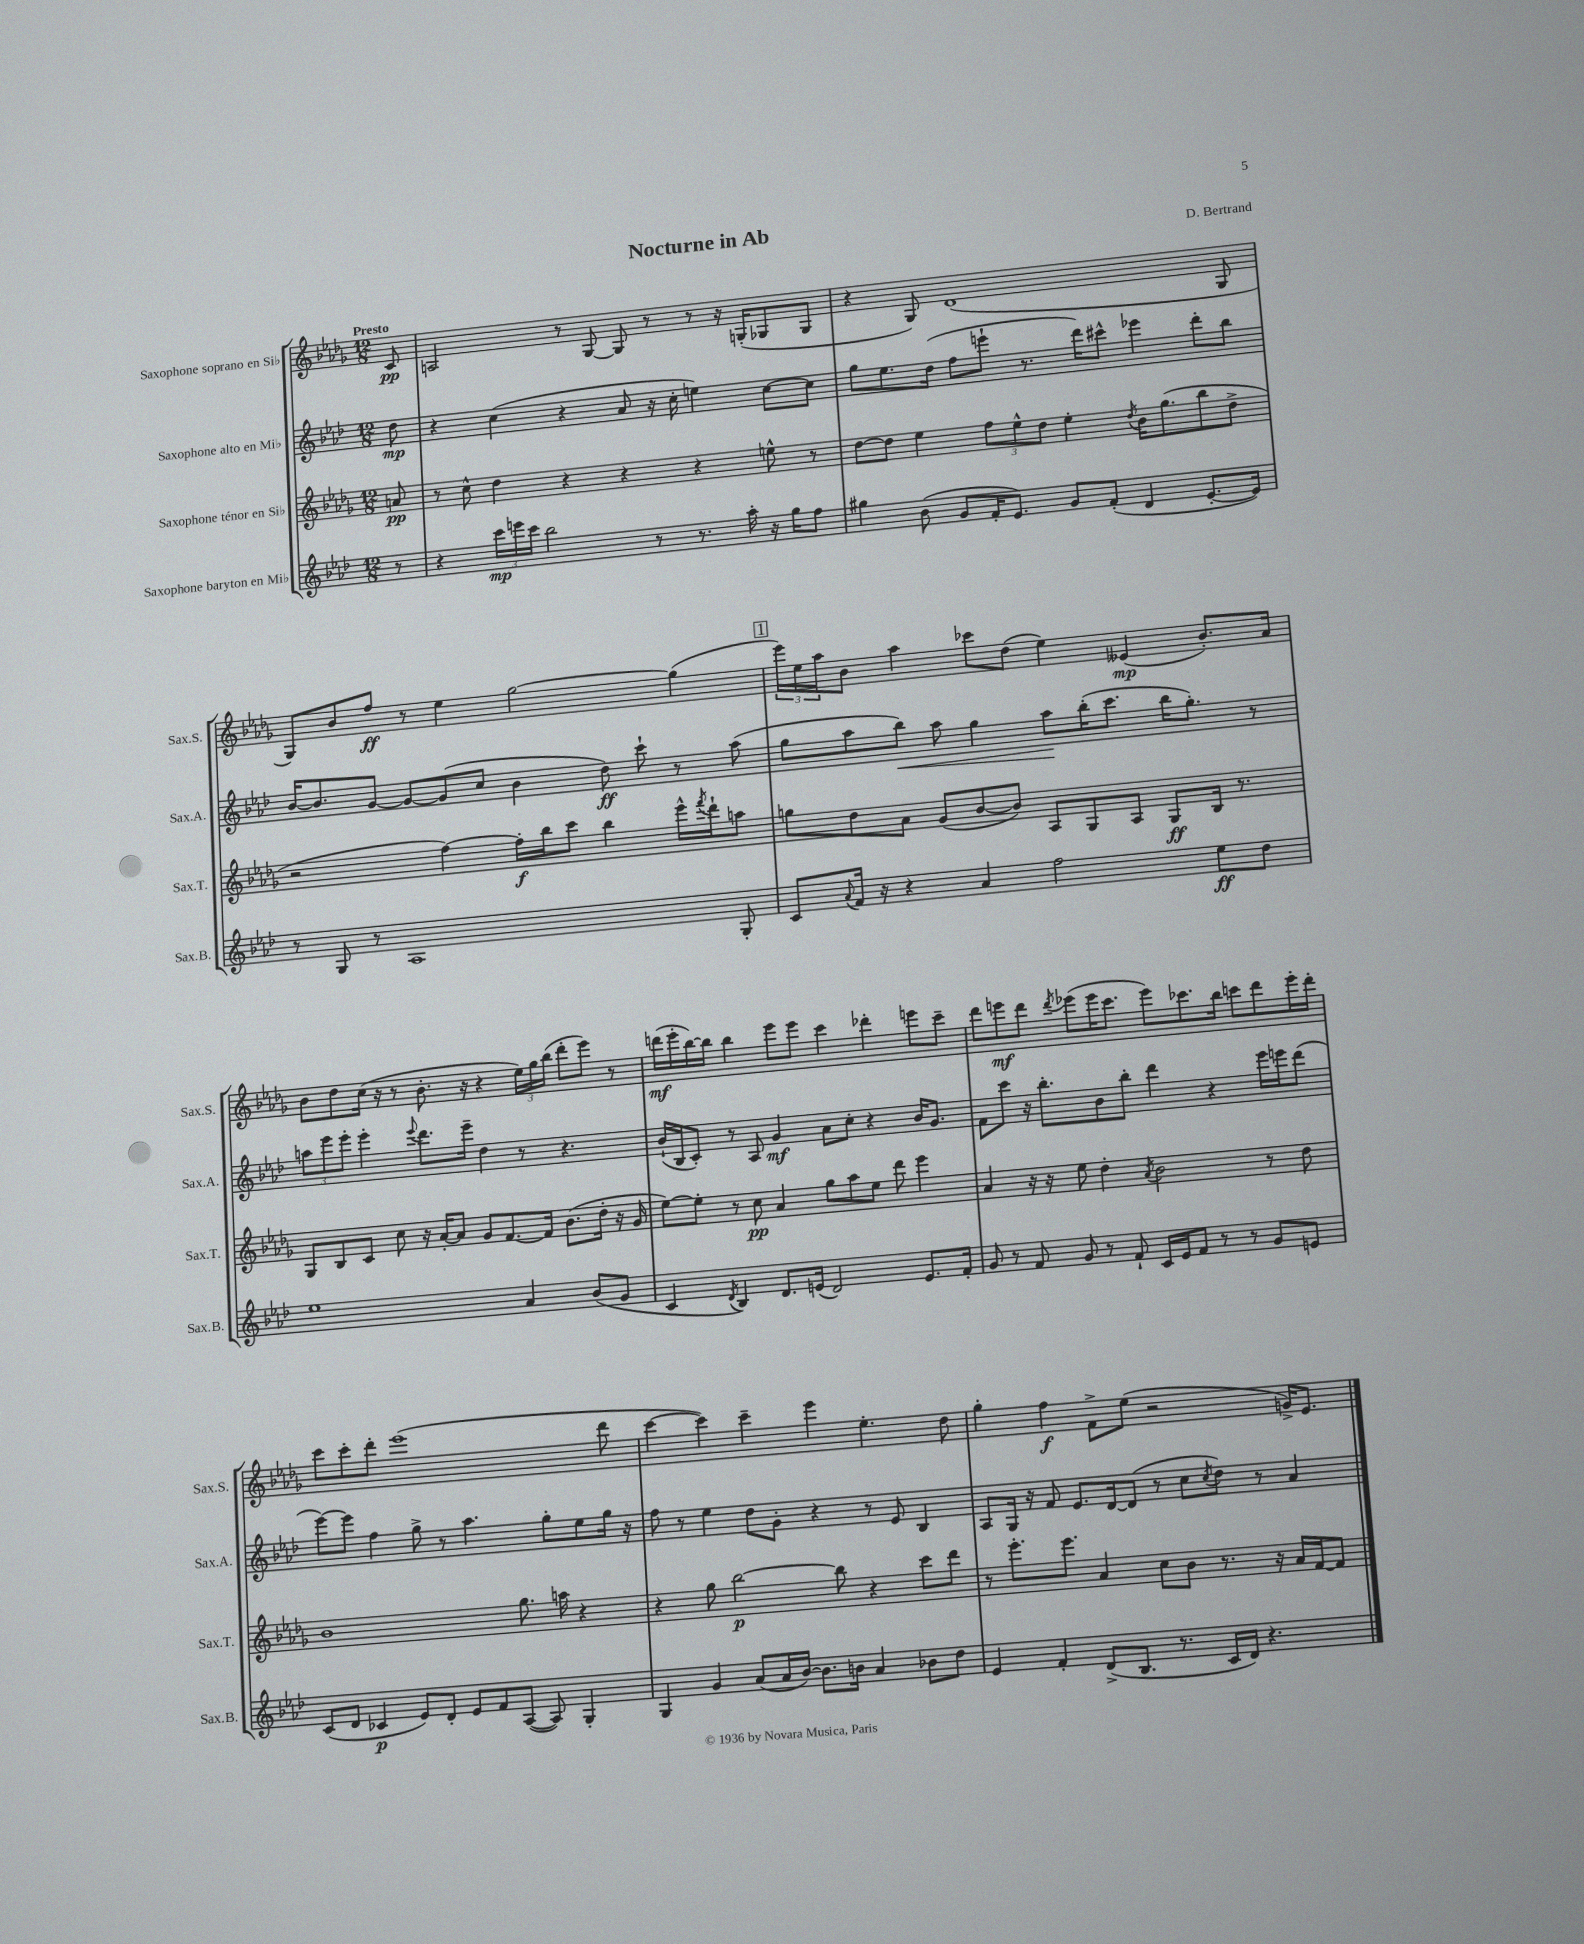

**kern	**dynam	**kern	**dynam	**kern	**dynam	**kern	**dynam
*part4	*part4	*part3	*part3	*part2	*part2	*part1	*part1
*staff4	*staff4	*staff3	*staff3	*staff2	*staff2	*staff1	*staff1
*I"Saxophone baryton en Mi♭	*	*I"Saxophone ténor en Si♭	*	*I"Saxophone alto en Mi♭	*	*I"Saxophone soprano en Si♭	*
*I'Sax.B.	*	*I'Sax.T.	*	*I'Sax.A.	*	*I'Sax.S.	*
*clefG2	*	*clefG2	*	*clefG2	*	*clefG2	*
*k[b-e-a-d-]	*	*k[b-e-a-d-g-]	*	*k[b-e-a-d-]	*	*k[b-e-a-d-g-]	*
*M12/8	*	*M12/8	*	*M12/8	*	*M12/8	*
=	=	=	=	=	=	=	=
!	!	!	!	!	!	!LO:TX:a:B:t=Presto	!
8r	.	8an/	pp	8dd-\	mp	8c/	pp
=1	=1	=1	=1	=1	=1	=1	=1
4r	.	8r	.	4r	.	2An/	.
.	.	8cc^^\	.	.	.	.	.
24ccc\LL	mp	4dd-\	.	(4cc\	.	.	.
24eeen\	.	.	.	.	.	.	.
24ccc\JJ	.	.	.	.	.	.	.
2bb-\	.	.	.	.	.	.	.
.	.	4r	.	4r	.	8r	.
.	.	.	.	.	.	[8G-/	.
.	.	4r	.	8a-/	.	8G-/]	.
8r	.	.	.	16r	.	8r	.
.	.	.	.	16cc'\	.	.	.
8.r	.	4r	.	4een\)	.	8r	.
.	.	.	.	.	.	16r	.
16aa-'\	.	.	.	.	.	(16Gn'/KL	.
16r	.	8een^^\	.	[8cc\L	.	8G-X/	.
16gg\KL	.	.	.	.	.	.	.
8ff\J	.	8r	.	8cc\J]	.	8G-/J	.
=2	=2	=2	=2	=2	=2	=2	=2
4gg#X\	.	[8dd-\L	.	8gg\L	.	4r	.
.	.	8dd-\J]	.	8.ee-\	.	.	.
(8b-\	.	4ee-\	.	.	.	8G-/)	.
.	.	.	.	(16dd-\Jk	.	.	.
8g/L	.	.	.	8ff\L	.	(1d-	.
16f'/K	.	12ff\L	.	8eeen`\J	.	.	.
8.e-/J)	.	.	.	.	.	.	.
.	.	12ee-^^\	.	.	.	.	.
.	.	.	.	8.r	.	.	.
.	.	12dd-\J	.	.	.	.	.
8g/L	.	4ee-'\	.	.	.	.	.
.	.	.	.	16ddd-\KL)	.	.	.
(8f'/J	.	.	.	8ccc#X^^\J	.	.	.
.	.	8qdd-/	.	.	.	.	.
4d-/	.	16b-\KL	.	4eee-X\	.	.	.
.	.	(8.gg-\	.	.	.	.	.
[8.e-'/L	.	8bb-\	.	8ddd-'\L	.	.	.
.	.	8dd-^\J	.	8bb-\J	.	8G-/	.
16e-/Jk])	.	.	.	.	.	.	.
!!LO:LB:g=z
=3	=3	=3	=3	=3	=3	=3	=3
8r	.	2r	.	[16b-/KL	.	8G-/L)	.
.	.	.	.	8.b-/]	.	.	.
8G/	.	.	.	.	.	8b-/	.
8r	.	.	.	[8g/J	.	8ff/J	ff
1A-	.	.	.	8g/L_	.	8r	.
.	.	[4ff\)	.	(8g/]	.	4ee-\	.
.	.	.	.	8cc/J	.	.	.
.	.	16ff'\LL]	f	4b-\	.	[2gg-\	.
.	.	16bb-\J	.	.	.	.	.
.	.	8ccc\J	.	.	.	.	.
.	.	4bb-\	.	8dd-\)	ff	.	.
.	.	.	.	8ccc`\	.	.	.
.	.	16eee-^^\LL	.	8r	.	(4gg-\]	.
.	.	8qfff/	.	.	.	.	.
.	.	16ddd-`\J	.	.	.	.	.
8G'/	.	8aan\J	.	(8aa-\	.	.	.
!!LO:REH:place=s1:t=1
=4	=4	=4	=4	=4	=4	=4	=4
8c/L	.	8ggn\L	.	8gg\L	.	24eee-\LL)	.
.	.	.	.	.	.	24ee-\	.
.	.	.	.	.	.	24aa-\J	.
8qqa-/	.	.	.	.	.	.	.
16f/Jk	.	8dd-\	.	8aa-\	.	8b-\J	.
16r	.	.	.	.	.	.	.
!	!	!	!	!	!LO:HP:b	!	!
4r	.	8a-\J	.	8bb-\J)	<	4aa-\	.
.	.	(8g-/L	.	8aa-\	.	.	.
4a-/	.	[8b-/	.	4gg\	.	8ccc-X\L	.
.	.	8b-/J])	.	.	.	(8dd-\J	.
2ff\	.	8A-/L	.	8aa-\L	.	4ee-\)	.
.	.	8G-/	.	(16bb-'\K	[	.	.
.	.	.	.	8.ccc\J	.	.	.
.	.	8A-/J	.	.	.	(4e--X/	mp
.	.	8G-/L	ff	16bb-\KL	.	.	.
.	.	.	.	8.gg'\J)	.	.	.
8ee-\L	ff	16B-/Jk	.	.	.	8.b-'/L)	.
.	.	8.r	.	.	.	.	.
8dd-\J	.	.	.	8r	.	.	.
.	.	.	.	.	.	16a-/Jk	.
!!LO:LB:g=z
=5	=5	=5	=5	=5	=5	=5	=5
1ee-	.	8G-/L	.	12aan\L	.	8b-\L	.
.	.	.	.	12eee-\	.	.	.
.	.	8B-/	.	.	.	8dd-\	.
.	.	.	.	12eee-'\J	.	.	.
.	.	8c/J	.	4eee-'\	.	(16cc\Jk	.
.	.	.	.	.	.	16r	.
.	.	8cc\	.	.	.	8r	.
.	.	.	.	8qqeee-/	.	.	.
.	.	16r	.	8.ddd-\L	.	8.b-'\	.
.	.	[16a-'/KL	.	.	.	.	.
.	.	8a-/J]	.	.	.	.	.
.	.	.	.	16eee-~\Jk	.	16r	.
.	.	8g-/L	.	4dd-\	.	4r	.
.	.	[8.f/	.	.	.	.	.
4a-/	.	.	.	8r	.	24ee-\LL)	.
.	.	.	.	.	.	24gg-\	.
.	.	16f/Jk]	.	.	.	.	.
.	.	.	.	.	.	(24bb-\JJ	.
.	.	(8.b-\L	.	4.r	.	8ddd-'\L	.
(8b-/L	.	.	.	.	.	8eee-\J)	.
.	.	16dd-'\Jk	.	.	.	.	.
8g/J	.	16r	.	.	.	8r	.
.	.	16g-/	.	.	.	.	.
=6	=6	=6	=6	=6	=6	=6	=6
4c/	.	[8ee-\L)	.	(16b-`/LL	.	(16dddn\LL	mf
.	.	.	.	16B-/J	.	16eee-'\	.
.	.	8ee-'\J]	.	8c'/J)	.	[16bb-\)	.
.	.	.	.	.	.	16bb-\JJ]	.
8qd-/	.	.	.	.	.	.	.
4B-/)	.	8r	.	8r	.	4bb-\	.
.	.	8cc\	pp	8A-/	.	.	.
8.d-/L	.	4a-/	.	4g/	mf	8eee-\L	.
.	.	.	.	.	.	8eee-\J	.
(16en/Jk	.	.	.	.	.	.	.
2d-/)	.	8gg-\L	.	8a-\L	.	4ccc\	.
.	.	8aa-\	.	8cc'\J	.	.	.
.	.	8ee-\J	.	4r	.	4ddd-X'\	.
.	.	8ddd-\	.	.	.	.	.
8.e/L	.	4eee-\	.	16b-/KL	.	8eeen\L	.
.	.	.	.	8.g/J	.	.	.
.	.	.	.	.	.	8ccc~\J	.
16f'/Jk	.	.	.	.	.	.	.
=7	=7	=7	=7	=7	=7	=7	=7
8g/	.	4a-/	.	8f\L	.	8ddd-\L	.
8r	.	.	.	8ccc\J	.	8eeen\	mf
8f/	.	16r	.	16r	.	8ddd-\J	.
.	.	16r	.	8.bb-'\L	.	.	.
.	.	.	.	.	.	8qddd-/	.
8g/	.	8ee-\	.	.	.	(8eee-X\L	.
8r	.	4dd-'\	.	8b-\	.	16eee-\K	.
.	.	.	.	.	.	8.ccc\J	.
8f`/	.	.	.	8bb-'\J	.	.	.
.	.	8qa-/	.	.	.	.	.
16c/LL	.	2b-\	.	4ddd-\	.	8eee-\L)	.
16e-/J	.	.	.	.	.	.	.
8f/J	.	.	.	.	.	8.ccc-X\	.
8r	.	.	.	4r	.	.	.
.	.	.	.	.	.	16bb-\Jk	.
8r	.	.	.	.	.	8cccn\L	.
8g/L	.	8r	.	16eee-\LL	.	8ddd-\	.
.	.	.	.	16eeen\J	.	.	.
8en/J	.	8dd-\	.	(8ddd-\J	.	16eee-'\L	.
.	.	.	.	.	.	16ddd-'\JJ	.
!!LO:LB:g=z
=8	=8	=8	=8	=8	=8	=8	=8
(8c/L	.	1b-	.	[8eee-\L)	.	8ccc\L	.
8d-/J	.	.	.	8eee-\J]	.	8ccc'\	.
4c-X/	p	.	.	4ff\	.	8ddd-'\J	.
.	.	.	.	.	.	(1eee-	.
8e-/L)	.	.	.	8gg^\	.	.	.
8d-'/J	.	.	.	8r	.	.	.
8e-/L	.	.	.	4.aa-\	.	.	.
8f/	.	.	.	.	.	.	.
([8A-/J	.	8.gg-\	.	.	.	.	.
8A-/])	.	.	.	8gg'\L	.	.	.
.	.	16aan\	.	.	.	.	.
4G'/	.	4r	.	8ee-\	.	.	.
.	.	.	.	16gg\Jk	.	8ddd-\	.
.	.	.	.	16r	.	.	.
=9	=9	=9	=9	=9	=9	=9	=9
4G/	.	4r	.	8ff\	.	[4ccc\	.
.	.	.	.	8r	.	.	.
4g/	.	8gg-\	.	4ee-\	.	4ccc\])	.
.	.	[2bb-\	p	.	.	.	.
(8a-/L	.	.	.	8dd-\L	.	4ccc~\	.
16a-/L	.	.	.	8g'\J	.	.	.
[16b-/JJ)	.	.	.	.	.	.	.
8.b-\L]	.	.	.	4r	.	4eee-\	.
.	.	8bb-\]	.	.	.	.	.
16bn\Jk	.	.	.	.	.	.	.
4a-/	.	4r	.	8r	.	4.ee-'\	.
.	.	.	.	8e-/	.	.	.
8b-X\L	.	8ccc\L	.	4B-/	.	.	.
8dd-\J	.	8ddd-\J	.	.	.	8dd-\	.
=10	=10	=10	=10	=10	=10	=10	=10
4e-/	.	8r	.	8A-/L	.	4gg-'\	.
.	.	8.eee-'\L	.	16G/Jk	.	.	.
.	.	.	.	16r	.	.	.
4f'/	.	.	.	8f/	.	4ff\	f
.	.	8.eee-\J	.	.	.	.	.
.	.	.	.	8.e-/L	.	.	.
(8d-^/L	.	4a-/	.	.	.	8f^\L	.
.	.	.	.	[16d-/k	.	.	.
8.B-/J	.	.	.	(8d-/J]	.	(8ee-\J	.
.	.	8cc\L	.	8r	.	2r	.
8.r	.	.	.	.	.	.	.
.	.	8b-\J	.	8cc\L	.	.	.
.	.	.	.	8qcc/	.	.	.
16c/LL	.	8.r	.	8dd-\J)	.	.	.
16d-/JJ)	.	.	.	.	.	.	.
4.r	.	.	.	8r	.	.	.
.	.	16r	.	.	.	.	.
.	.	16a-/LL	.	4a-/	.	16gn^/KL)	.
.	.	[16f/J	.	.	.	8.e-/J	.
.	.	8f/J]	.	.	.	.	.
==	==	==	==	==	==	==	==
*-	*-	*-	*-	*-	*-	*-	*-
